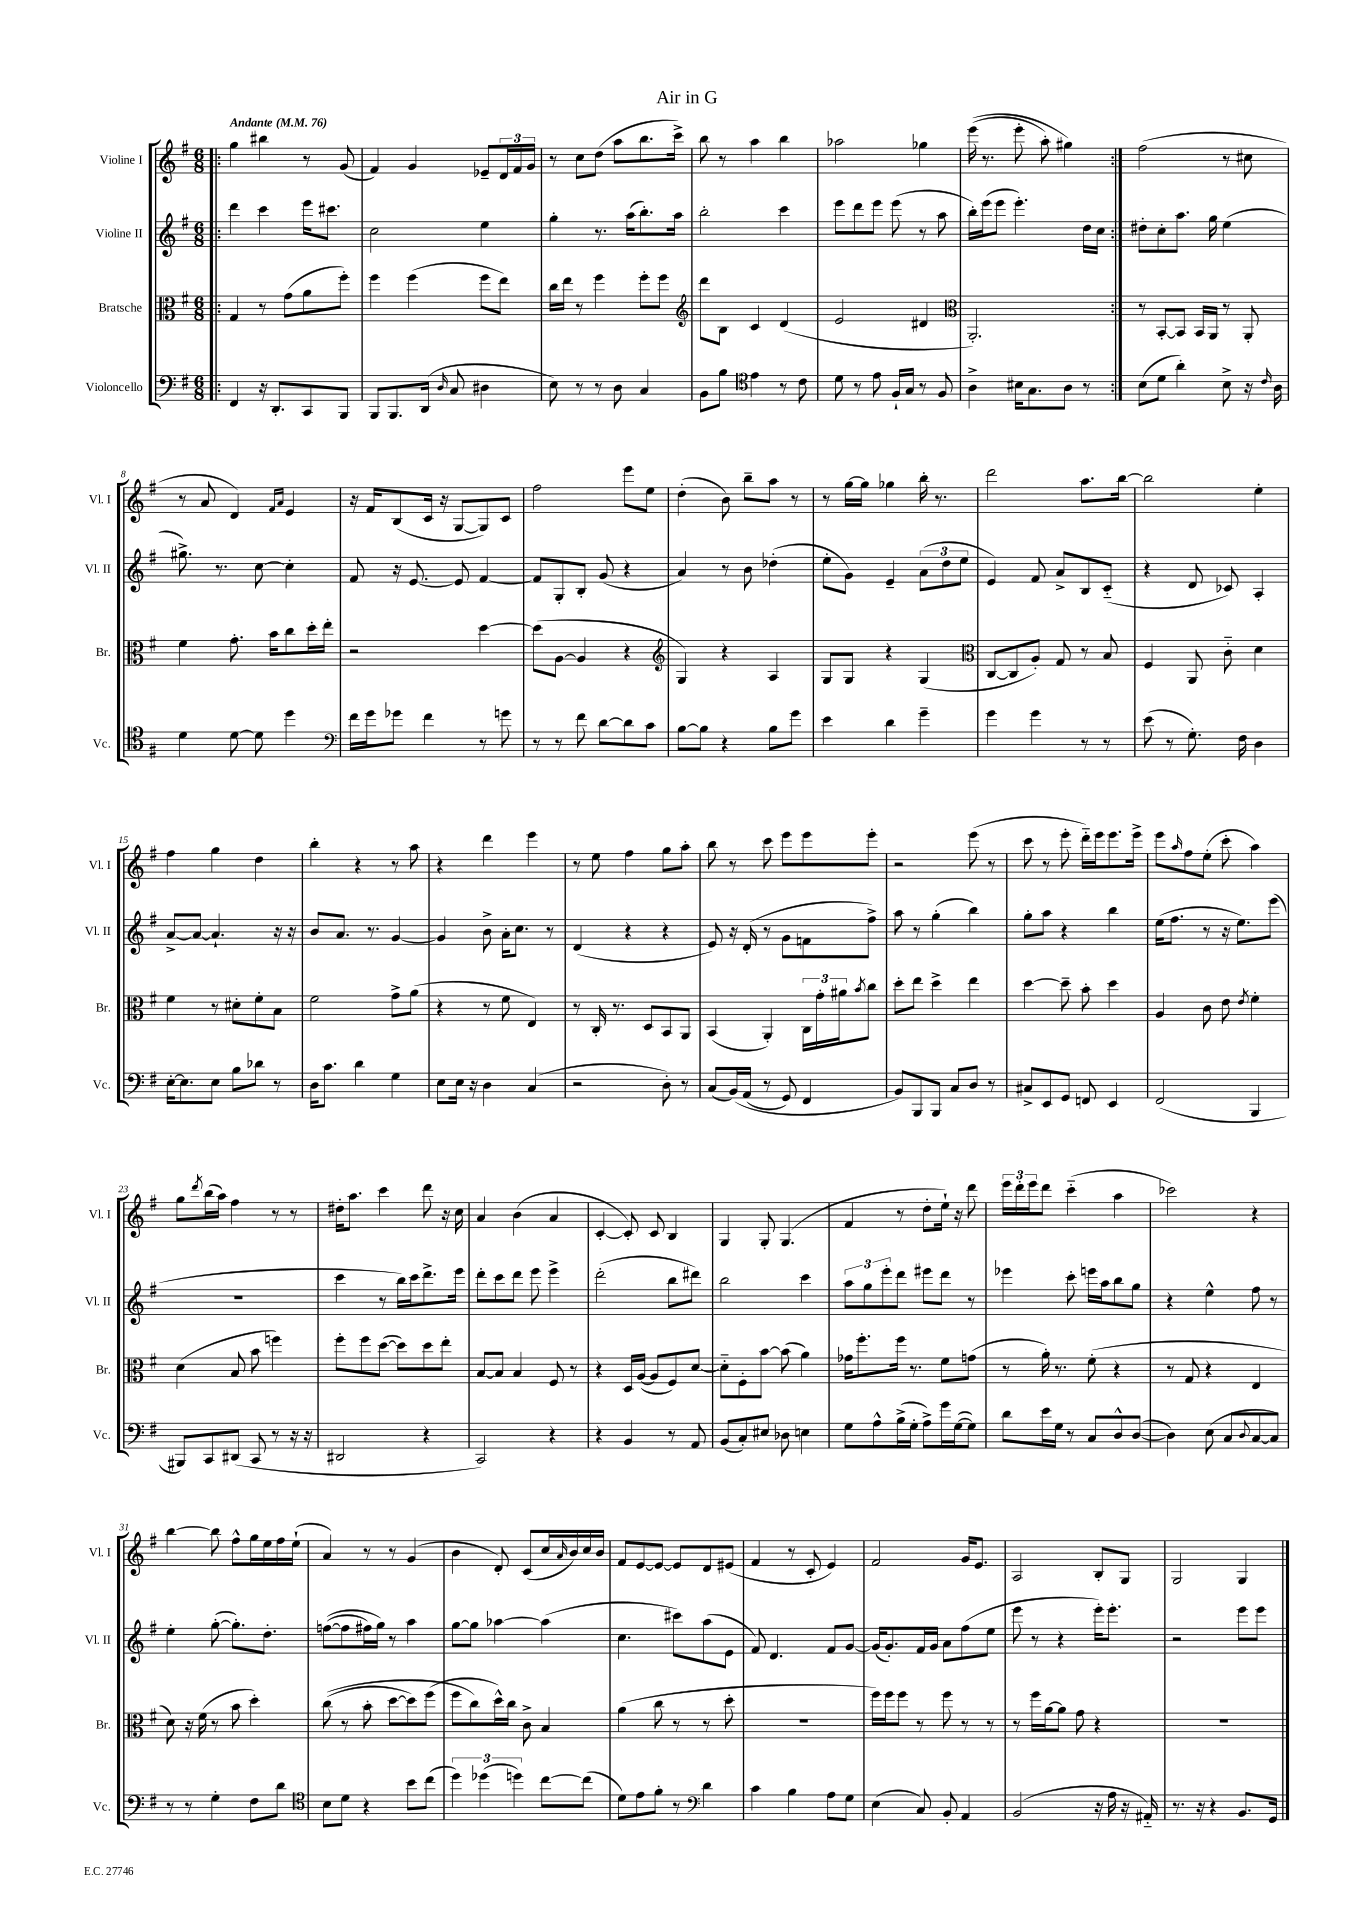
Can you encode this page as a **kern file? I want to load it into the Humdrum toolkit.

**kern	**kern	**kern	**kern
*part4	*part3	*part2	*part1
*staff4	*staff3	*staff2	*staff1
*I"Violoncello	*I"Bratsche	*I"Violine II	*I"Violine I
*I'Vc.	*I'Br.	*I'Vl. II	*I'Vl. I
*clefF4	*clefC3	*clefG2	*clefG2
*k[f#]	*k[f#]	*k[f#]	*k[f#]
*M6/8	*M6/8	*M6/8	*M6/8
*MM76	*MM76	*MM76	*MM76
=1!|:	=1!|:	=1!|:	=1!|:
!	!	!	!LO:TX:a:B:t=Andante
4FF#/	4G/	4ddd\	4gg\
16r	8r	4ccc\	4bb#X\
8.DD'/L	.	.	.
.	(8g\L	.	.
8CC/	8a\	16eee\KL	8r
.	.	8.ccc#X\J	.
8BBB/J	8ff#'\J)	.	(8g/
=2	=2	=2	=2
8BBB/L	4ff#\	2cc\	4f#/)
8.BBB/	.	.	.
.	(4ff#\	.	4g/
(16DD/Jk	.	.	.
16qqD/	.	.	.
8C/	.	.	.
4D#X\	8ff#\L	4ee\	8e-X~/L
.	8ee\J)	.	24d/L
.	.	.	24f#/
.	.	.	24g/JJ
=3	=3	=3	=3
8E\)	16cc\LL	4gg'\	8r
.	16ee\JJ	.	.
8r	8r	.	8cc\L
8r	4ff#\	8.r	(8dd\J
8D\	.	.	8aa\L
.	.	(16aa\KL	.
4C/	8ff#'\L	8.bb'\)	8.bb\
.	8ff#\J	.	.
.	.	16aa\Jk	16ccc^\Jk)
=4	=4	=4	=4
*	*clefG2	*	*
8BB\L	8ddd\L	2bb'\	8bb\
8B\J	8B\J	.	8r
*clefC4	*	*	*
4e\	4c/	.	4aa\
8r	(4d/	4ccc\	4bb\
8c\	.	.	.
=5	=5	=5	=5
8d\	2e/	8eee\L	2aa-X\
8r	.	8ddd\	.
8e\	.	8eee\J	.
16F#`/LL	.	(8eee\	.
16G/JJ	.	.	.
8r	4d#X/	8r	4gg-X\
8F#/	.	8aa\	.
=6	=6	=6	=6
*	*clefC3	*	*
4A^\	2.AA'/)	16bb'\LL)	((16eee\
.	.	(16eee\J	8.r
.	.	8eee\J	.
16B#X\KL	.	4.eee'\)	8eee'\
8.G\	.	.	.
.	.	.	8aa'\)
8A\J	.	.	4gg#X\)
8r	.	16dd\LL	.
.	.	16cc\JJ	.
=7:|!	=7:|!	=7:|!	=7:|!
(8B\L	8r	8dd#X'\L	(2ff#\
8d\J	[8BB'/L	8cc'\	.
4a'\)	8BB/J]	8.aa\J	.
.	16BB/LL	.	.
.	16AA/JJ	16gg\	.
8B^\	8r	(4ee\	8r
16r	8AA'/	.	8cc#X\
16qqc/	.	.	.
16A\	.	.	.
!!LO:LB:g=z
=8	=8	=8	=8
4d\	4f#\	8.gg#X^\)	8r
.	.	.	8a/
.	.	8.r	.
[8d\	8.g'\	.	4d/)
8d\]	.	[8cc\	.
.	16b\KL	.	.
.	.	.	16qqf#/LL
.	.	.	16qqa/JJ
4dd\	8cc\	4cc'\]	4e/
.	16dd'\L	.	.
.	16ee'\JJ	.	.
=9	=9	=9	=9
*clefF4	*	*	*
16f#\LL	2r	8f#/	16r
16g\J	.	.	16f#/KL
8g-X\J	.	16r	(8B/
.	.	[8.e/	.
4f#\	.	.	16c/Jk
.	.	.	16r
.	.	8e/]	[8G/L
8r	[4dd\	[4f#/	8G/])
8gn\	.	.	8c/J
=10	=10	=10	=10
8r	(8dd\L]	8f#/L]	2ff#\
8r	[8A\J	8G'/	.
8f#\	4A/]	8B'/J	.
[8d\L	.	(8g/	.
8d\]	4r	4r	8eee\L
8c\J	.	.	8ee\J
=11	=11	=11	=11
*	*clefG2	*	*
[8B\L	4G/)	4a/)	(4dd'\
8B\J]	.	.	.
4r	4r	8r	8b\)
.	.	8b\	8bb~\L
8B\L	4A/	(4dd-X'\	8aa\J
8g\J	.	.	8r
=12	=12	=12	=12
4e\	8G/L	8ee'\L	8r
.	8G/J	8g\J)	[16gg\LL
.	.	.	16gg\JJ]
4d\	4r	4e~/	4gg-X\
4g~\	(4G/	(12a\L	16bb'\
.	.	.	8.r
.	.	12dd\	.
.	.	12ee\J	.
=13	=13	=13	=13
*	*clefC3	*	*
4g\	[8C/L	4e/)	2ddd\
.	8C/]	.	.
4g\	8A'/J)	8f#/	.
.	8G/	8a^/L	.
8r	8r	8B/	8.aa\L
8r	8B/	(8c/J	.
.	.	.	[16bb\Jk
=14	=14	=14	=14
(8e\	4F#/	4r	2bb\]
8r	.	.	.
8.G'\)	8AA/	8d/	.
.	8c\	8c-X/)	.
16F#\	.	.	.
4D\	4d\	4A'/	4ee'\
!!LO:LB:g=z
=15	=15	=15	=15
[16E'\KL	4f#\	[8a^/L	4ff#\
8.E\]	.	.	.
.	.	8a/J_	.
8E\J	8r	4.a`/]	4gg\
8B\L	8d#X'\L	.	.
8d-X\J	8f#'\	.	4dd\
8r	8B\J	16r	.
.	.	16r	.
=16	=16	=16	=16
16D\KL	2f#\	8b/L	4bb'\
8.c\J	.	.	.
.	.	8.a/J	.
4d\	.	.	4r
.	.	8.r	.
4G\	8g^\L	[4g/	8r
.	(8a\J	.	8aa\
=17	=17	=17	=17
8E\L	4r	4g/]	4r
16E\Jk	.	.	.
16r	.	.	.
4D\	8r	8b^\	4ddd\
.	8f#\	16a'\KL	.
.	.	8.cc\J	.
(4C/	4E/)	.	4eee\
.	.	8r	.
=18	=18	=18	=18
2r	8r	(4d/	8r
.	16C'/	.	8ee\
.	8.r	.	.
.	.	4r	4ff#\
.	8D/L	.	.
8D'\)	8BB/	4r	8gg\L
8r	8AA/J	.	8aa'\J
=19	=19	=19	=19
(8C/L	(4BB/	8e/)	8bb\
(16BB/L)	.	16r	8r
(16AA/JJ	.	(16d'/	.
8r	4AA'/)	8r	8ccc\
8GG/)	.	8g\L	8eee\L
4FF#/	24C\LL	8fn\	8eee\
.	24g'\	.	.
.	24a#X\J	.	.
.	8qb/	.	.
.	8cc\J	8ff#^\J)	8eee'\J
=20	=20	=20	=20
8BB/L)	8dd'\L	8aa\	2r
8BBB/	8ee\J	8r	.
8BBB/J	4dd^\	(4gg'\	.
8C/L	.	.	.
8D/J	4ee\	4bb\)	(8eee\
8r	.	.	8r
=21	=21	=21	=21
8C#X^/L	[4dd\	8gg'\L	8ccc\
8EE/	.	8aa\J	8r
8GG/J	8dd~\]	4r	8eee'\
8FFn/	8b'\	.	16ddd\LL)
.	.	.	16eee\J
4EE/	4dd\	4bb\	8.eee\
.	.	.	16eee^\Jk
=22	=22	=22	=22
(2FF#/	4A/	(16ee\KL	8eee\L
.	.	8.ff#\J	.
.	.	.	16qqaa/
.	.	.	8ff#\
.	8c\	8r	(8ee'\J
.	8e\	16r	8ccc'\
.	.	8.ee\L)	.
.	8qe/	.	.
4BBB/	4f#'\	.	4aa\)
.	.	(8eee\J	.
!!LO:LB:g=z
=23	=23	=23	=23
8BBB#X/L)	(4d\	2.r	8gg\L
.	.	.	8qddd/
8CC/	.	.	(16bb\L
.	.	.	16aa\JJ)
(8DD#X/J	8B/	.	4ff#\
8CC/	8b\	.	.
8r	4ffn\)	.	8r
16r	.	.	8r
16r	.	.	.
=24	=24	=24	=24
2DD#X/	8ff#'\L	4ccc\	16dd#X'\KL
.	.	.	8.aa\J
.	8ff#\	.	.
.	([8dd\J	8r	4ccc\
.	8dd\L])	16bb\LL)	.
.	.	16ccc\J	.
4r	8dd\	8.ddd^\	8ddd\
.	8ee'\J	.	16r
.	.	16eee\Jk	16cc\
=25	=25	=25	=25
2CC/)	[8B/L	8ddd'\L	4a/
.	8B/J]	8ccc\	.
.	4B/	8ddd\J	(4b\
.	.	8eee\	.
4r	8F#/	4eee^\	4a/
.	8r	.	.
=26	=26	=26	=26
4r	4r	(2ddd'\	[4c'/
4BB/	16D/LL	.	8c'/])
.	([16A/JJ	.	.
.	8A/L]	.	8c/
8r	8F#/)	8bb\L	4B/
8AA/	[8d/J	8ddd#X\J)	.
=27	=27	=27	=27
(8BB/L	8d\L]	2bb\	4G/
8C'/)	8F#'\	.	.
8E#X/J	[8b\J	.	8G'/
8D-X\	(8b\]	.	(4.G/
4En\	4a\)	4ccc\	.
=28	=28	=28	=28
8G\L	16g-X\KL	12aa\L	4f#/
.	8.ff#'\	.	.
.	.	12gg\	.
8A^^\	.	.	.
.	.	12eee'\	.
(16B^\L	16ff#\Jk	8ddd\J	8r
16G'\JJ	8.r	.	.
8A^\L)	.	8eee#X\L	8dd'\L
16g\L	8f#\L	8ddd\J	16ee`\Jk)
([16G\J	.	.	16r
8G\J])	(8gn\J	8r	8ddd\
=29	=29	=29	=29
8d\L	8r	4eee-X\	24eee\LL
.	.	.	24ddd'\
.	.	.	24eee\J
16e\L	16a'\)	.	8ddd\J
16G\JJ	8.r	.	.
8r	.	8ccc'\	(4ccc\
8C/L	(8f#'\	16eeen\LL	.
.	.	16aa\J	.
8D^^/	4r	8bb\	4aa\
([8D/J	.	8gg\J	.
=30	=30	=30	=30
4D\])	8r	4r	2ccc-X\)
.	8G/	.	.
(8E\	4r	4ee^^\	.
8C/L	.	.	.
8qqD/	.	.	.
[8C/	4E/	8ff#\	4r
8C/J])	.	8r	.
!!LO:LB:g=z
=31	=31	=31	=31
8r	8d\)	4ee'\	[4bb\
8r	16r	.	.
.	(16f#\	.	.
4G'\	8r	([8gg'\	8bb\]
.	8b\	8.gg'\L])	8ff#^^\L
8F#\L	4dd'\)	.	16gg\L
.	.	8.dd'\J	16ee\
8d\J	.	.	16ff#\
.	.	.	(16ee`\JJ
=32	=32	=32	=32
*clefC4	*	*	*
8B\L	((8cc\	(([8ffn\L	4a/)
8d\J	8r	8ff\]	.
4r	8b'\	16ff#X\L)	8r
.	.	16gg\JJ)	.
.	[8dd\L	8r	8r
8b\L	8dd\])	4aa\	(4g/
(8cc\J	(8ff#\J	.	.
=33	=33	=33	=33
6dd\)	8ff#\L	[8gg\L	4b\
.	8cc\)	8gg\J]	.
(6dd-X\	.	.	.
.	16dd^^\L)	[4aa-X\	8d'/)
.	16cc\JJ	.	.
6ddn\)	.	.	.
.	8c^\	.	(8c/L
[8cc\L	4B/	(4aa-\]	16cc/L
.	.	.	16qqa/
.	.	.	16b/)
(8cc\J]	.	.	16cc/
.	.	.	16b/JJ
=34	=34	=34	=34
8d\L)	(4a\	4.cc\	8f#/L
8e\	.	.	[8e/
8f#'\J	8cc\	.	8e/J_
8r	8r	8ccc#X\L)	8e/L]
*clefF4	*	*	*
4d\	8r	(8aa\	8d/
.	8dd'\	8e\J	(8e#X/J
=35	=35	=35	=35
4c\	2.r	8f#/)	4f#/
.	.	4.d/	.
4B\	.	.	8r
.	.	.	8c'/
8A\L	.	8f#/L	4e/)
8G\J	.	[8g/J	.
=36	=36	=36	=36
(4E\	16ff#\LL)	(16g/KL]	2f#/
.	16ff#\J	8.g'/)	.
.	8ff#\J	.	.
8C/)	8r	16f#/L	.
.	.	16g/JJ	.
8BB'/	8ff#\	8a\L	.
4AA/	8r	(8ff#\	16g/KL
.	.	.	8.e/J
.	8r	8ee\J	.
=37	=37	=37	=37
(2BB/	8r	8eee\	2A/
.	16ff#\LL	8r	.
.	[16a\J	.	.
.	8a\J]	4r	.
.	8g\	.	.
16r	4r	16eee'\KL)	8B'/L
16A\	.	8.eee'\J	.
16r	.	.	8G/J
16AA#X/)	.	.	.
=38	=38	=38	=38
8.r	2.r	2r	2G/
16r	.	.	.
4r	.	.	.
8.BB/L	.	8eee\L	4G/
.	.	8eee\J	.
16GG/Jk	.	.	.
==	==	==	==
*-	*-	*-	*-
